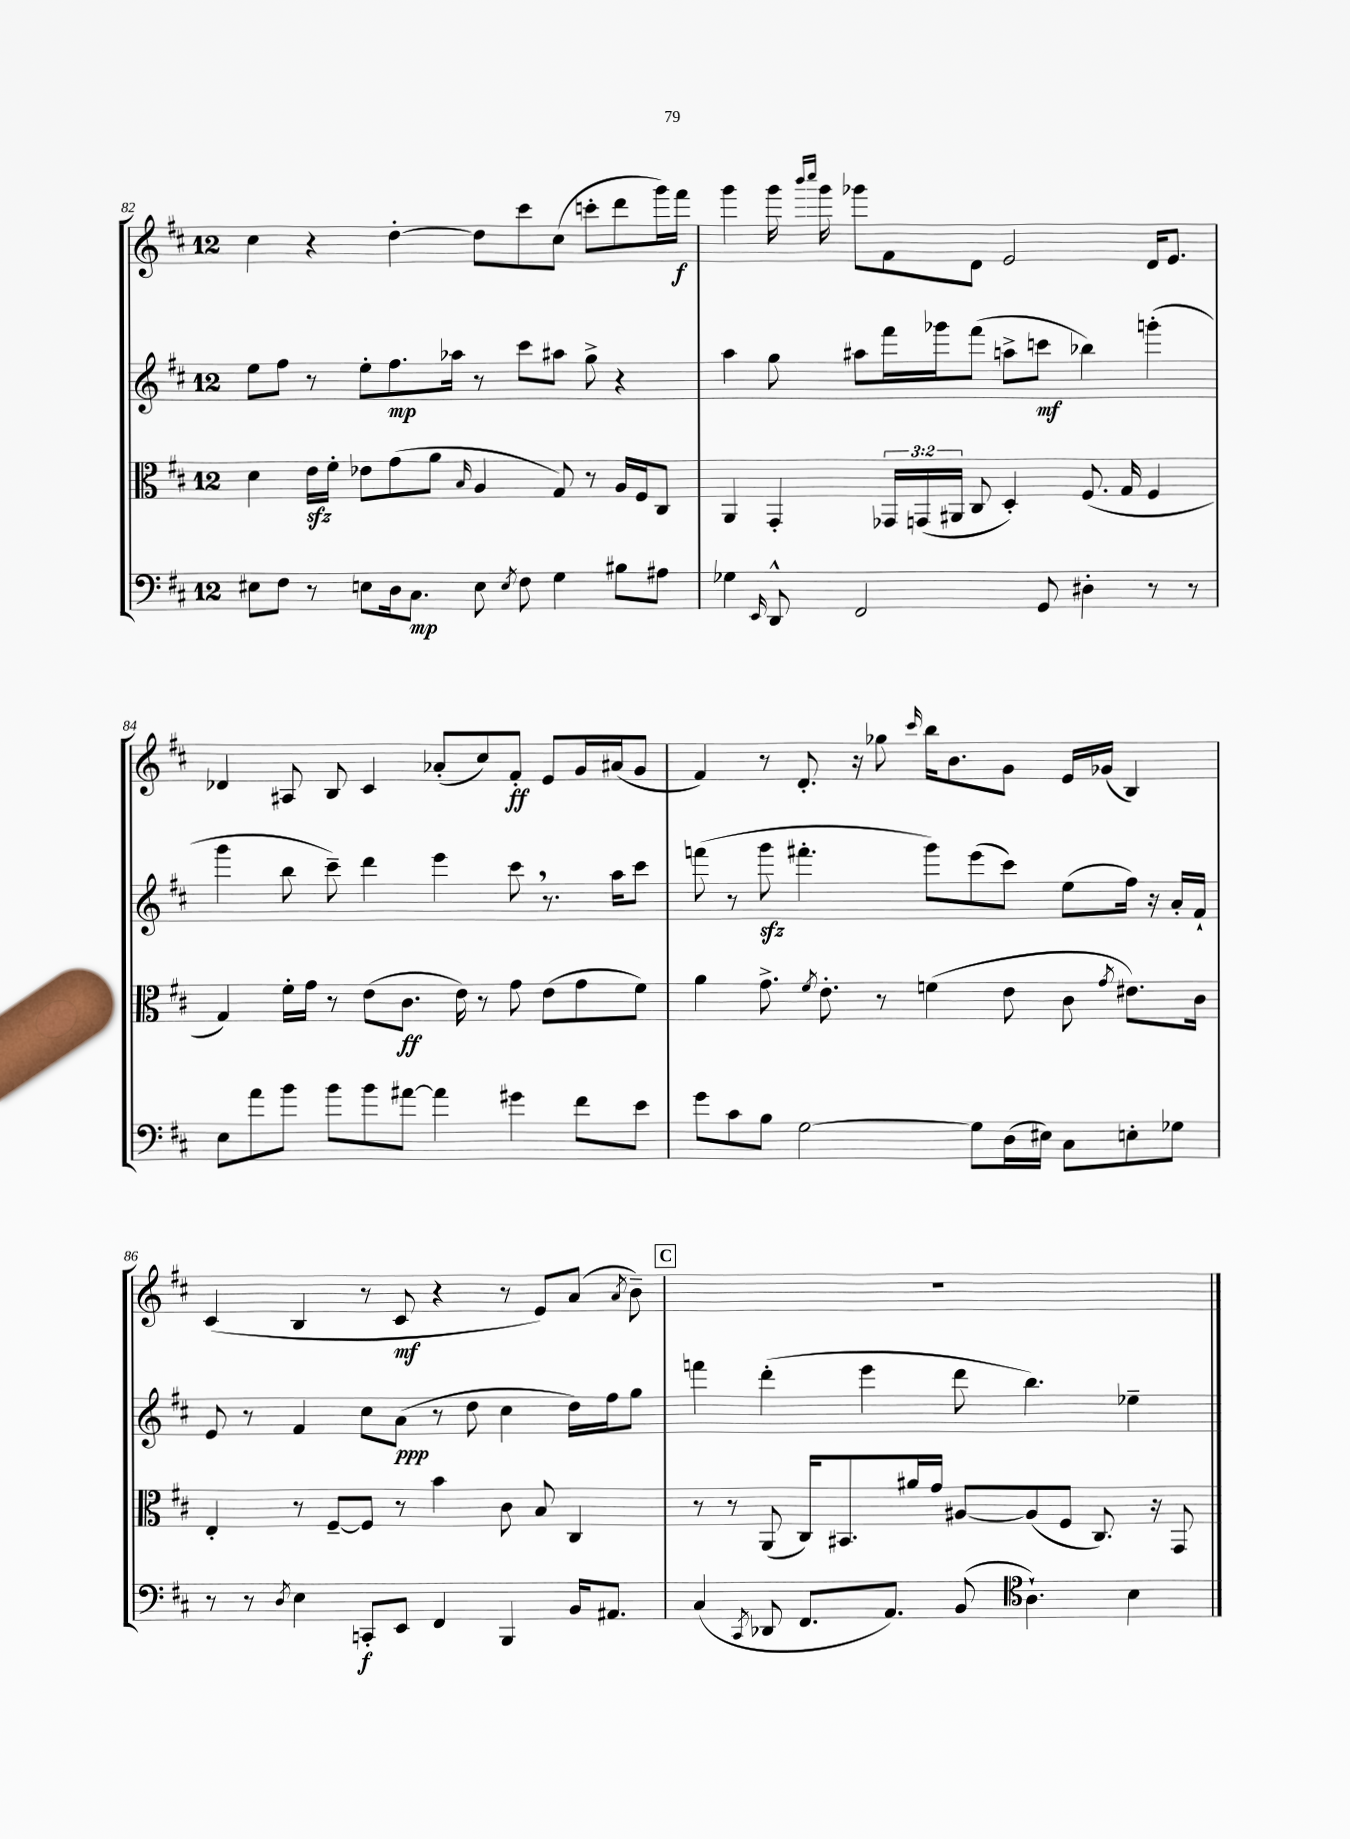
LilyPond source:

<<
\new StaffGroup <<
\new Staff = "s0" {
    \clef treble \key d \major \once \override Staff.TimeSignature.style = #'single-digit \time 12/8
    \autoBeamOff cis''4 r4 d''4~-. d''8[ cis'''8 cis''8]( c'''8[-. d'''8 g'''16) fis'''16]\f |
    g'''4 g'''16 \grace { b'''16[ cis''''16] } g'''16 ges'''8[ fis'8 d'8] e'2 d'16[ e'8.] |
    des'4 ais8 b8 cis'4 aes'8[-.( cis''8) fis'8]-.\ff e'8[ g'16 ais'16( g'8] |
    fis'4) r8 d'8.-. r16 ges''8 \grace { cis'''16 } b''16[ b'8. g'8] e'16[ ges'16]( b4) |
    cis'4( b4 r8 cis'8\mf r4 r8 e'8[) a'8]( \acciaccatura { a'8 } b'8--) |
    \mark \markup { \box "C" } R1. \bar "|." |
}
\new Staff = "s1" {
    \clef treble \key d \major \once \override Staff.TimeSignature.style = #'single-digit \time 12/8
    \autoBeamOff e''8[ fis''8] r8 e''8[-. fis''8.\mp aes''16] r8 cis'''8[ ais''8] g''8-> r4 |
    a''4 g''8 ais''8[ fis'''16 ges'''16 fis'''8]( a''8[-> c'''8]\mf bes''4) g'''4-.( |
    g'''4 b''8 cis'''8--) d'''4 e'''4 cis'''8 \breathe r8. a''16[ cis'''8] |
    f'''8( r8 g'''8\sfz fis'''4.-. g'''8[) e'''8( cis'''8]) e''8[( fis''16]) r16 a'16[-. fis'16]-! |
    e'8 r8 fis'4 cis''8[ a'8]\ppp( r8 d''8 cis''4 d''16[) fis''16 g''8] |
    \mark \markup { \box "C" } f'''4 d'''4-.( e'''4 d'''8 b''4.) ees''4-- \bar "|." |
}
\new Staff = "s2" {
    \clef alto \key d \major \once \override Staff.TimeSignature.style = #'single-digit \time 12/8 \override Staff.TupletNumber.text = #tuplet-number::calc-fraction-text
    \autoBeamOff d'4 e'16[\sfz fis'16]-. ees'8[ g'8( a'8] \grace { b16 } a4 g8) r8 a16[ fis16 cis8] |
    a,4 g,4-. \tuplet 3/2 { ges,16[ g,16( ais,16] } cis8 d4-.) fis8.( g16 fis4 |
    g4) fis'16[-. g'16] r8 e'8[( cis'8.]\ff e'16) r8 g'8 e'8[( g'8 fis'8]) |
    a'4 g'8.-> \acciaccatura { fis'8 } e'8.-. r8 f'4( e'8 cis'8 \acciaccatura { g'8 } eis'8.[) cis'16] |
    e4-. r8 fis8[~-- fis8] r8 b'4 cis'8 b8 cis4 |
    \mark \markup { \box "C" } r8 r8 a,8( cis16[) bis,8. ais'16 g'16] ais8[~ ais8( fis8] cis8.) r16 g,8 \bar "|." |
}
\new Staff = "s3" {
    \clef bass \key d \major \once \override Staff.TimeSignature.style = #'single-digit \time 12/8
    \autoBeamOff eis8[ fis8] r8 e8[ d16 cis8.]\mp e8 \acciaccatura { e8 } fis8 g4 bis8[ ais8] |
    ges4 \grace { e,16 } d,8-^ fis,2 g,8 dis4-. r8 r8 |
    e8[ a'8 b'8] b'8[ b'8 ais'8]~ ais'4 gis'4 fis'8[ e'8] |
    g'8[ cis'8 b8] g2~ g8[ d16( eis16]) cis8[ e8-. ges8] |
    r8 r8 \acciaccatura { d8 } e4 c,8[-.\f e,8] fis,4 b,,4 b,16[ ais,8.] |
    \mark \markup { \box "C" } cis4( \acciaccatura { cis,8 } des,8 fis,8.[ a,8.]) b,8( \clef tenor a4.-!) b4 \bar "|." |
}
>>
>>
\layout { \context { \Score currentBarNumber = #82 } }
